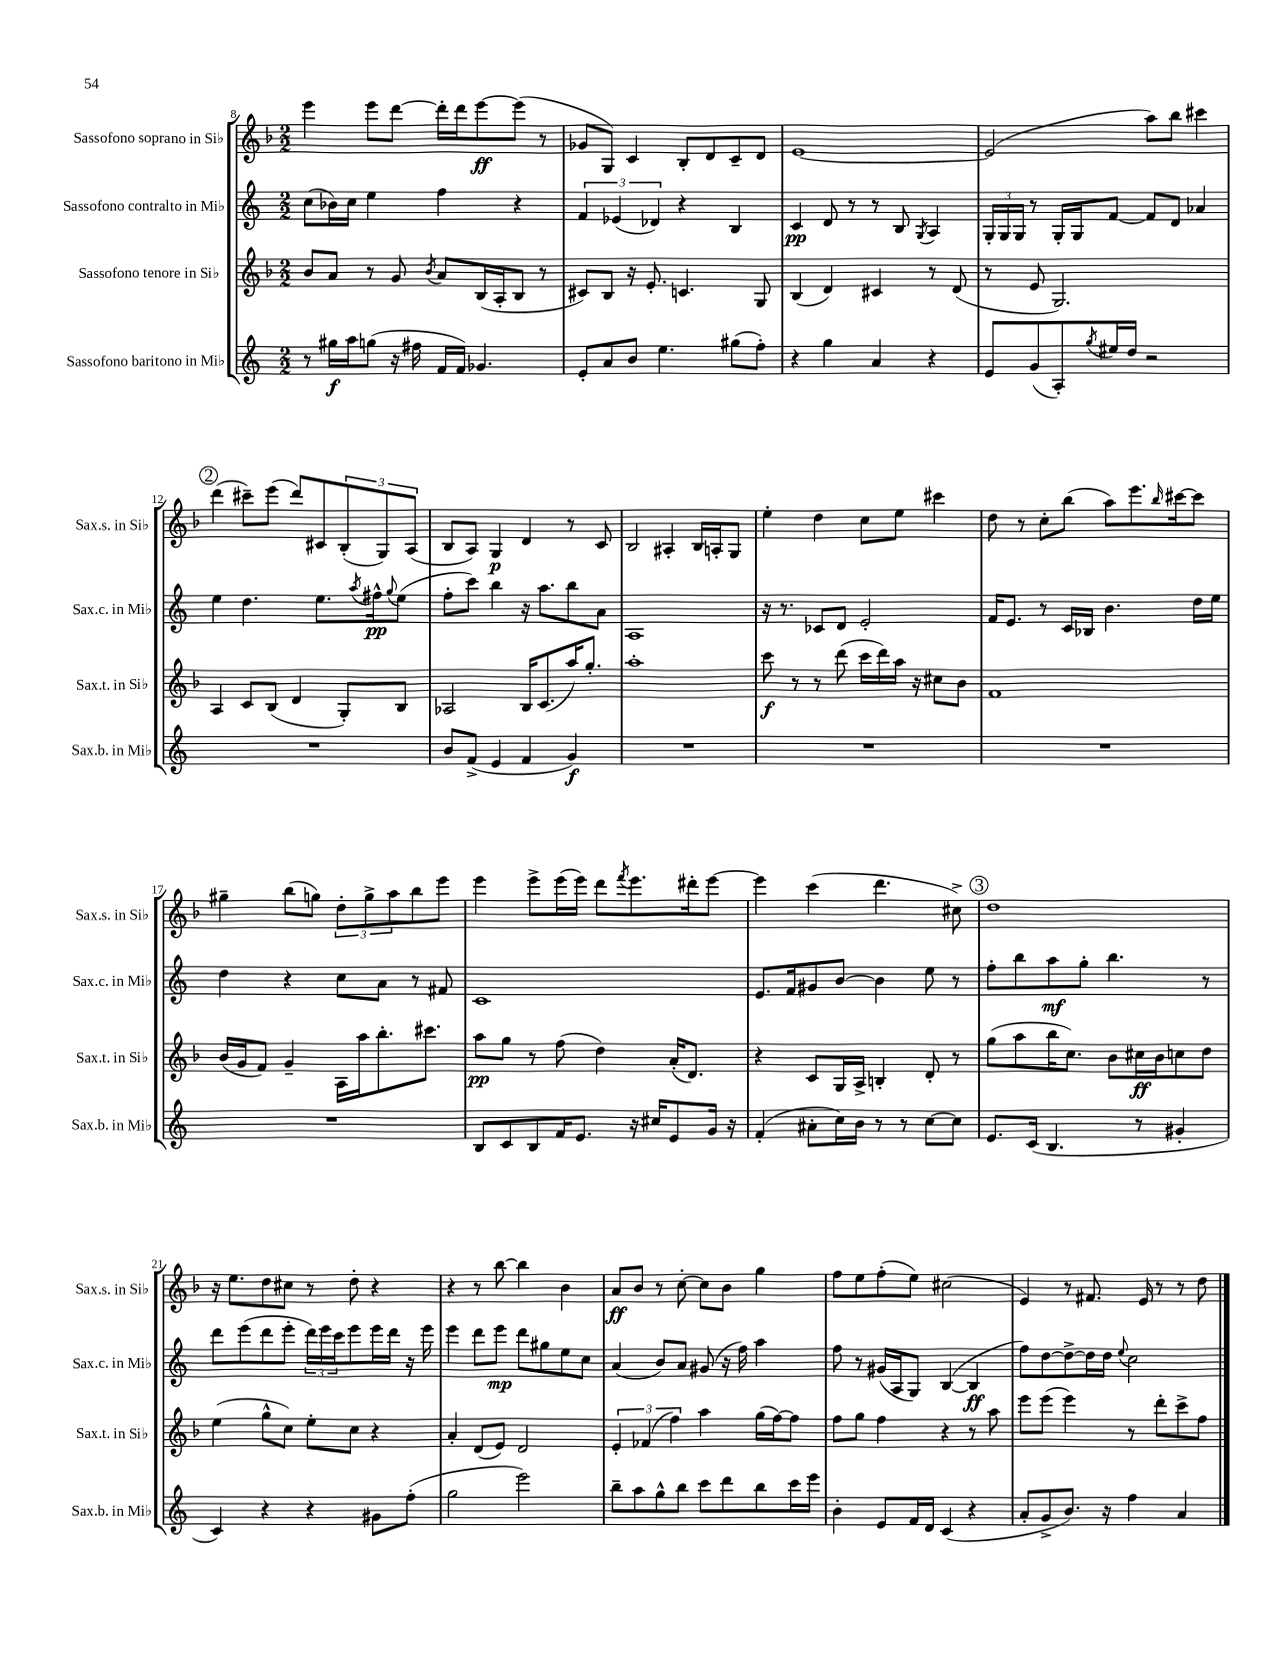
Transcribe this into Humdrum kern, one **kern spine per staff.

**kern	**kern	**kern	**kern
*staff4	*staff3	*staff2	*staff1
*clefG2	*clefG2	*clefG2	*clefG2
*k[]	*k[b-]	*k[]	*k[b-]
*M2/2	*M2/2	*M2/2	*M2/2
8r	8b-/L	(8cc\L	4eee\
16gg#\LL	8a/J	16b-\L)	.
16aa\J	.	16cc\JJ	.
(8gg\J	8r	4ee\	8eee\L
16r	8g/	.	[8ddd\J
16ff#\	.	.	.
.	8qb-/	.	.
16f/LL	8a/L	4ff\	16ddd'\]LL
16f/JJ)	.	.	16ddd\J
4.g-/	(16B-/L	.	[8eee\
.	16A'/J	.	.
.	8B-/J	4r	(8eee\]J
.	8r	.	8r
=	=	=	=
8e'/L	8c#/L)	6f/	8g-/L
8a/	8B-/J	.	8G/J)
.	.	(6e-/	.
8b/J	16r	.	4c/
.	8.e'/	.	.
.	.	6d-/)	.
4.ee\	.	.	.
.	4.c/	4r	8B-'/L
.	.	.	8d/
(8gg#\L	.	4B/	8c~/
8ff'\J)	8G/	.	8d/J
=	=	=	=
4r	(4B-/	4c/	[1e
4gg\	4d/)	8d/	.
.	.	8r	.
4a/	4c#/	8r	.
.	.	8B/	.
.	.	8qG/	.
4r	8r	4A/	.
.	(8d/	.	.
=	=	=	=
8e/L	8r	24G'/LL	(2e/]
.	.	24G/	.
.	.	24G/JJ	.
(8g/	8e/	8r	.
8A'/)	2.G/)	16G'/LL	.
.	.	16G/J	.
8qgg/	.	.	.
16ee#/L	.	[8f/J	.
16dd/JJ	.	.	.
2r	.	8f/]L	8aa\L)
.	.	8d/J	8bb-\J
.	.	4a-/	4ccc#\
=	=	=	=
1r	4A/	4ee\	(4ddd\
.	8c/L	4.dd\	8ccc#~\L)
.	(8B-/J	.	(8eee\J
.	4d/	.	8ddd/L)
.	.	8.ee\L	8c#/
.	8G'/L)	.	(12B-'/
.	.	8qaa/	.
.	.	16ff#^^\k	.
.	.	.	12G/)
.	.	8qqgg/	.
.	8B-/J	(8ee\J	.
.	.	.	(12A/J
=	=	=	=
8b/L	2A-/	8ff'\L	8B-/L
(8f^/J	.	8ccc\J)	8A/J)
4e/	.	4bb\	4G/
4f/	16B-/LK	16r	4d/
.	(8.c/	8.aa\L	.
4g/)	16aa/K)	8bb\	8r
.	8.gg'/J	.	.
.	.	8a\J	8c/
=	=	=	=
1r	1aa'	1A	2B-/
.	.	.	4A#'/
.	.	.	16B-/LL
.	.	.	16A'/J
.	.	.	8G/J
=	=	=	=
1r	8ccc\	16r	4ee'\
.	.	8.r	.
.	8r	.	.
.	8r	8c-/L	4dd\
.	(8ddd\	8d/J	.
.	16ccc\LL	2e'/	8cc\L
.	16ddd\)	.	.
.	16aa\JJ	.	8ee\J
.	16r	.	.
.	8cc#\L	.	4ccc#\
.	8b-\J	.	.
=	=	=	=
1r	1f	16f/LK	8dd\
.	.	8.e/J	.
.	.	.	8r
.	.	8r	8cc'\L
.	.	16c/LL	(8bb-\J
.	.	16B-/JJ	.
.	.	4.b\	8aa\L)
.	.	.	8.eee\
.	.	.	16qqbb-/
.	.	.	[16ccc#\k
.	.	16dd\LL	8ccc#\]J
.	.	16ee\JJ	.
=	=	=	=
1r	(16b-/LL	4dd\	4gg#~\
.	16g/J	.	.
.	8f/J)	.	.
.	4g~/	4r	(8bb-\L
.	.	.	8gg\J)
.	16A\LL	8cc\L	12dd'\L
.	16aa\J	.	.
.	.	.	12gg^\
.	8.bb-'\	8a\J	.
.	.	.	12aa\
.	.	8r	8bb-\
.	8.ccc#\J	.	.
.	.	8f#/	8eee\J
=	=	=	=
8B/L	8aa\L	1c	4eee\
8c/	8gg\J	.	.
8B/	8r	.	8eee^\L
16f/K	(8ff\	.	(16eee\L
8.e/J	.	.	16eee\JJ)
.	4dd\)	.	8ddd\L
.	.	.	8qfff/
16r	.	.	8.eee\
16cc#/LK	.	.	.
8e/	(16a'/LK	.	.
.	8.d/J)	.	16ddd#'\k
16g/Jk	.	.	[8eee\J
16r	.	.	.
=	=	=	=
(4f'/	4r	8.e/L	4eee\]
.	.	16f/k	.
8a#'\L	8c/L	8g#/	(4ccc\
16cc\L)	16G/L	[8b/J	.
16b\JJ	16A^/JJ	.	.
8r	4B'/	4b\]	4.ddd\
8r	.	.	.
[8cc\L	8d'/	8ee\	.
8cc\]J	8r	8r	8cc#^\)
=	=	=	=
8.e/L	(8gg\L	8ff'\L	1dd
.	8aa\	8bb\	.
(16c/Jk	.	.	.
4.B/	16bb-\K	8aa\	.
.	8.cc\J)	.	.
.	.	8gg'\J	.
.	8b-\L	4.bb\	.
8r	16cc#\L	.	.
.	16b-\J	.	.
4g#'/	8cc\	.	.
.	8dd\J	8r	.
=	=	=	=
4c/)	(4ee\	8ddd\L	16r
.	.	.	8.ee\L
.	.	(8eee\	.
4r	8gg^^\L	8ddd\	8dd\
.	8cc\J)	8eee'\J	8cc#\J
4r	8ee'\L	24ddd\LL)	8r
.	.	24eee\	.
.	.	24ccc\J	.
.	8cc\J	8eee\	8dd'\
8g#\L	4r	16eee\L	4r
.	.	16ddd\JJ	.
(8ff'\J	.	16r	.
.	.	16eee\	.
=	=	=	=
2gg\	4a'/	4eee\	4r
.	(8d/L	8ddd\L	8r
.	8e/J)	8eee\J	[8bb-\
2eee\)	2d/	8ddd\L	4bb-\]
.	.	8gg#\	.
.	.	8ee\	4b-\
.	.	8cc\J	.
=	=	=	=
8bb~\L	6e'/	(4a/	8a/L
8aa\	.	.	8b-/J
.	(6f-/	.	.
8gg^^\	.	8b/L)	8r
.	6ff\)	.	.
8bb\J	.	8a/J	[8cc'\
8ccc\L	4aa\	(8g#/	8cc\]L
8ddd\	.	16r	8b-\J
.	.	16ff\)	.
8bb\	(16gg\LL	4aa\	4gg\
.	[16ff\J)	.	.
16ccc\L	8ff\]J	.	.
16eee\JJ	.	.	.
=	=	=	=
4b'\	8ff\L	8ff\	8ff\L
.	8gg\J	8r	8ee\
8e/L	4ff\	(16g#/LL	(8ff'\
.	.	16A/J	.
16f/L	.	8G/J)	8ee\J)
16d/JJ	.	.	.
(4c/	4r	([4B/	(2cc#\
4r	8r	4B/]	.
.	8aa\	.	.
=	=	=	=
8a'/L	8eee\L	8ff\L)	4e/)
8g^/	(8eee\J	[8dd\	.
8.b/J)	4eee\)	8dd^\_	8r
.	.	16dd\]L	8.f#/
16r	.	16dd\JJ	.
.	.	8qqee/	.
4ff\	8r	2cc\	.
.	.	.	16e/
.	8ddd'\L	.	8r
4a/	8ccc^\	.	8r
.	8ff\J	.	8dd\
==	==	==	==
*-	*-	*-	*-
